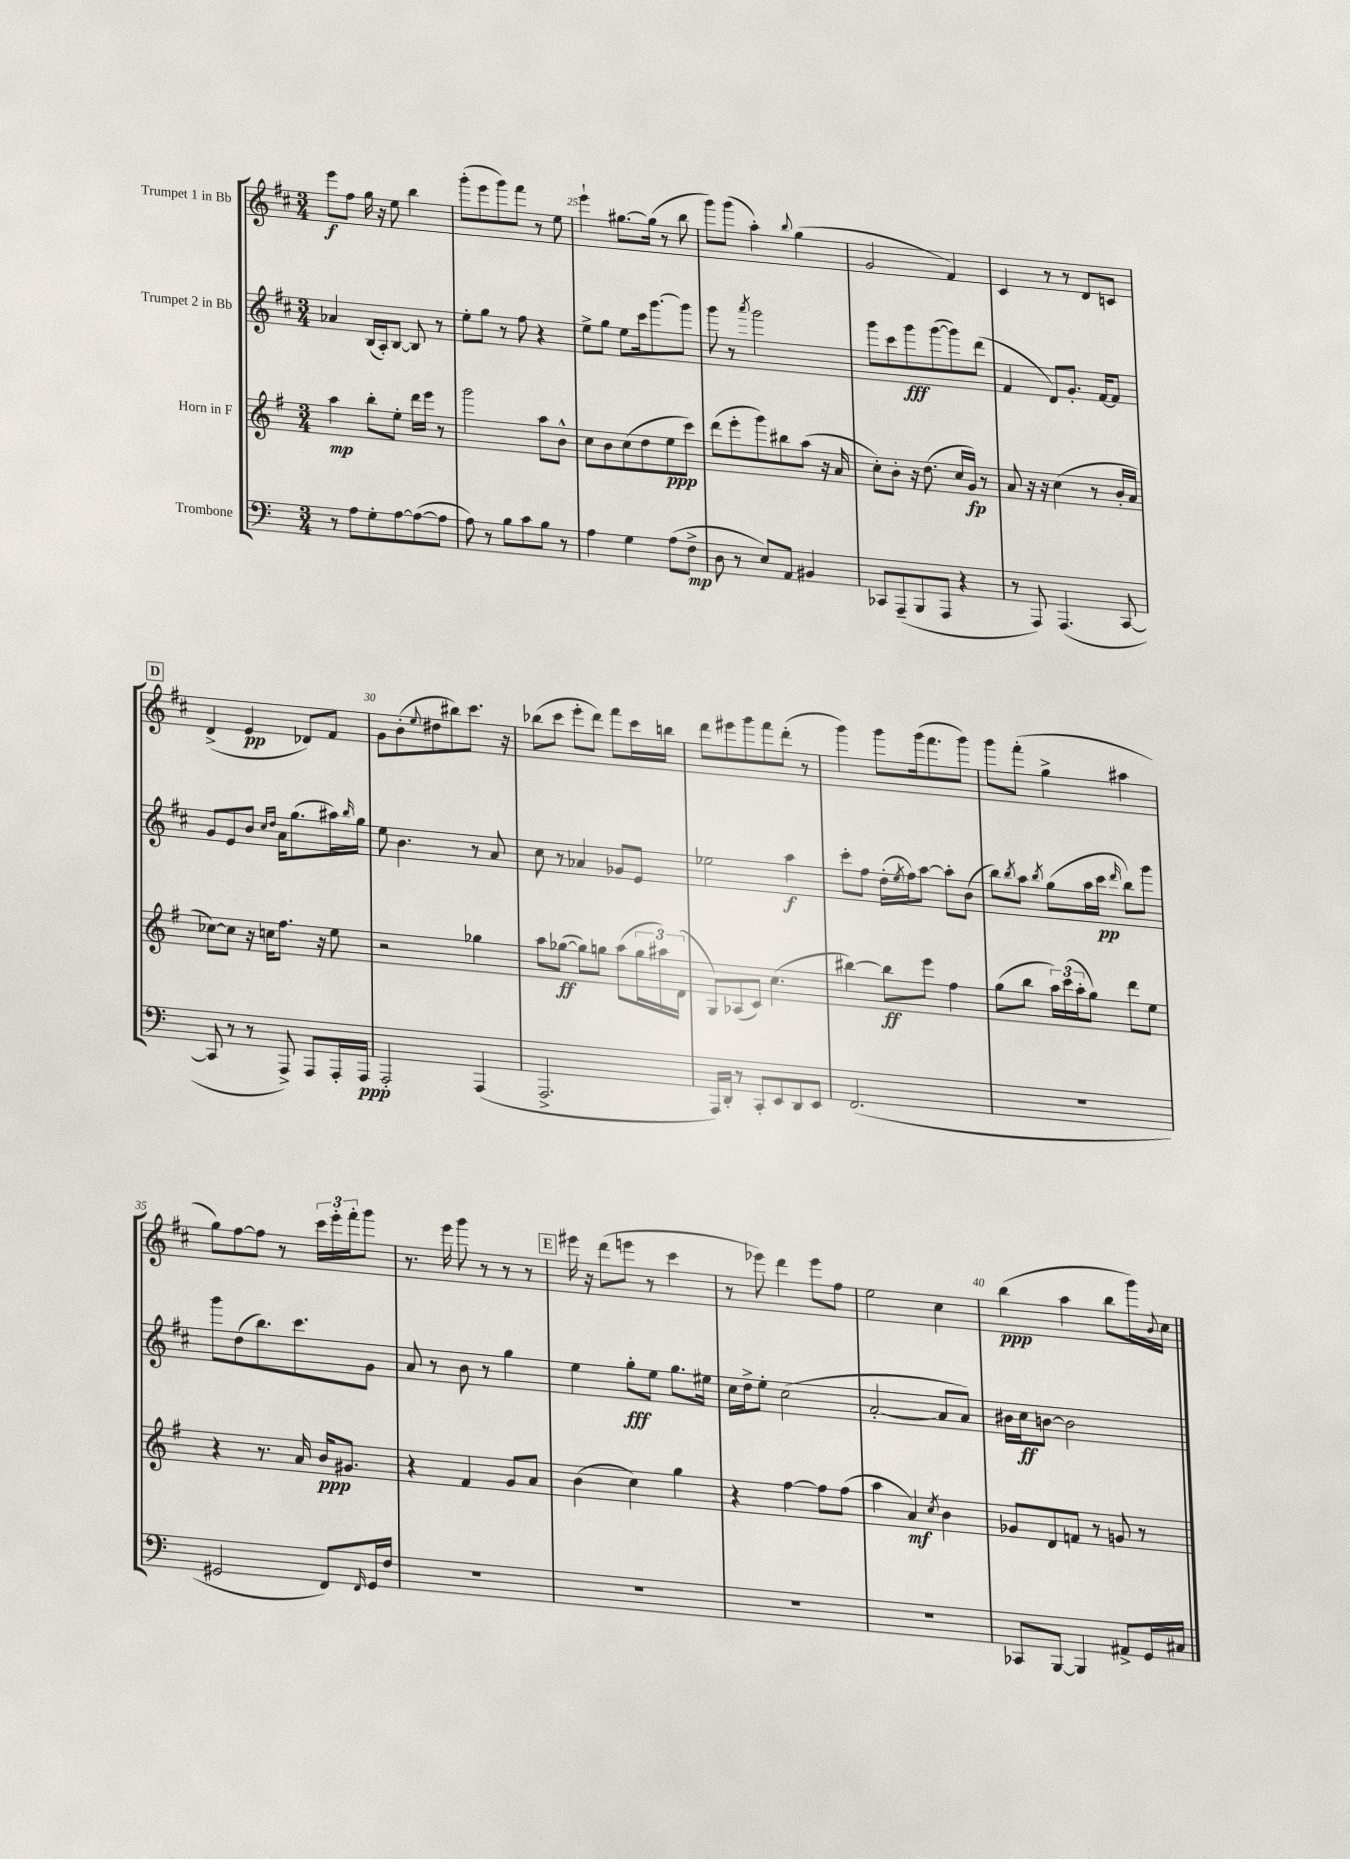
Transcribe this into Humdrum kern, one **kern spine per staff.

**kern	**kern	**kern	**kern
*staff4	*staff3	*staff2	*staff1
*clefF4	*clefG2	*clefG2	*clefG2
*k[]	*k[f#]	*k[f#c#]	*k[f#c#]
*M3/4	*M3/4	*M3/4	*M3/4
8r	4aa	4a-	8eee
8A	.	.	8ff#
8G'	8bb'	(16B	16gg
.	.	16A')	16r
[8A	8ee'	[8B	8ee
(8A_	16ddd	8B]	4bb
.	16eee	.	.
8A]	8r	8r	.
=	=	=	=
8A)	2ggg	8ee'	(8ggg'
8r	.	8gg	8eee
8B	.	8r	8ggg)
8c	.	8ff#	8fff#
8B	8aa	4r	8r
8r	8b^^	.	8ee
=	=	=	=
4A	8cc	8ee^	4eee`
.	8b	8gg	.
4G	(8cc	8ee	[8.gg#
.	8dd	16ccc#	.
.	.	[8.ggg	(16gg#]
(8A	8ee	.	8r
8F^	8ccc)	8ggg]	8bb
=	=	=	=
8D	(8ddd	8ggg	8ggg)
8r	8eee'	8r	(8ggg
.	.	8qaaa	.
8E)	8ggg)	2ggg	4aa')
8AA	8bb#	.	.
.	.	.	8qqbb
4BB#	(8aa	.	(4gg
.	16r	.	.
.	16a	.	.
=	=	=	=
8CC-	8cc')	8ggg	2g
(8AAA~	8b'	8ccc#	.
8BBB	16r	8ggg	.
.	(8.dd	.	.
8AAA	.	([8ggg	.
4r	16cc	8ggg])	4f#)
.	16g)	.	.
.	8r	(8ddd	.
=	=	=	=
8r	8a	4f#	4c#
8AAA)	16r	.	.
.	16r	.	.
(4.AAA	(4cc	8d)	8r
.	.	8.g'	8r
.	8r	.	8d
.	.	[16f#	.
[8CC	16b'	8f#]	8c
.	16a	.	.
=	=	=	=
8CC]	[8cc-)	8g	(4d^
8r	8cc-]	8e	.
8r	16r	8b	4e
.	16cc	.	.
.	.	16qqcc#	.
.	.	16qqdd	.
8AAA^)	8.ff#	16a	.
.	.	(8.gg	.
8AAA	.	.	8d-)
.	16r	.	.
16AAA'	8ee	16aa#)	8f#
.	.	16qqbb	.
16AAA	.	16gg	.
=	=	=	=
2AAA'	2r	8ee	8g
.	.	4.b	(8b'
.	.	.	8qqee
.	.	.	8dd#
.	.	.	8bb#)
(4AAA	4gg-	8r	8.ccc#
.	.	8a	.
.	.	.	16r
=	=	=	=
2.AAA^	8aa	8cc#	(8bb-
.	([8gg-	8r	8ccc#
.	8gg-])	4a-	8eee'
.	8gg	.	8ddd)
.	(8aa	8g-	8fff#
.	24gg	8e	16ccc#
.	24aa#)	.	.
.	.	.	16bb
.	(24d	.	.
=	=	=	=
16AAA)	8G)	2ee-	8ddd
16DD'	.	.	.
8r	(8A-	.	8eee#
8CC'	8c)	.	8ggg
8EE	(4.cc	.	8fff#
8DD	.	4aa	(8ddd'
8EE	.	.	8r
=	=	=	=
(2.FF	[4bb#)	8ccc#'	4ggg)
.	.	8ff#	.
.	8bb#]	(16dd'	8ggg
.	.	8qee	.
.	.	16ff#)	.
.	8eee	[8aa	(16ggg
.	.	.	8.fff#
.	4ff#	8aa']	.
.	.	(8b	8ggg)
=	=	=	=
2.r	(8gg	8bb)	8ggg
.	.	8qbb	.
.	8bb	8aa	(8fff#'
.	.	8qbb	.
.	24aa)	(8gg	4gg^
.	(24ccc	.	.
.	24aa'	.	.
.	8gg)	16aa	.
.	.	16ccc#	.
.	.	16qqddd	.
.	8ddd	8bb)	4aa#
.	8ee	8ggg	.
=	=	=	=
2GG#	4r	8ggg	8gg)
.	.	(8dd	[8ff#
.	8.r	8.bb)	8ff#]
.	.	.	8r
.	16a	8.ccc#	.
8FF)	16b	.	24ccc#
.	.	.	24eee'
.	8.g#	.	.
.	.	.	24fff#'
16qqFF	.	.	.
16GG#	.	8g	8ggg
16F	.	.	.
=	=	=	=
2.r	4r	8a	8.r
.	.	8r	.
.	.	.	16eee
.	4f#	8b	8ggg
.	.	8r	8r
.	8g	4gg	8r
.	8a	.	8r
=	=	=	=
2.r	(4b	4ee	16eee#
.	.	.	16r
.	.	.	(8ddd
.	4cc)	8gg'	8eee
.	.	8ee	8r
.	4gg	8.gg	4ccc#
.	.	16ee#	.
=	=	=	=
2.r	4r	16cc#	8r
.	.	16dd^	.
.	.	8ee'	8eee-)
.	[4ff#	(2cc#	4ddd
.	8ff#]	.	8eee-
.	(8ff#	.	8ff#
=	=	=	=
2.r	4aa	[2a'	2ee
.	4a)	.	.
.	8qcc	.	.
.	4b	8a]	4cc#
.	.	8a)	.
=	=	=	=
8CC-	8g-	16b#	(4bb
.	.	16cc#	.
[8BBB	8d	[8b	.
4BBB]	8f	2b]	4aa
.	8r	.	.
8AA#^	8g	.	8bb
16GG	8r	.	16ggg)
.	.	.	8qqb
16C#	.	.	16cc#
==	==	==	==
*-	*-	*-	*-
